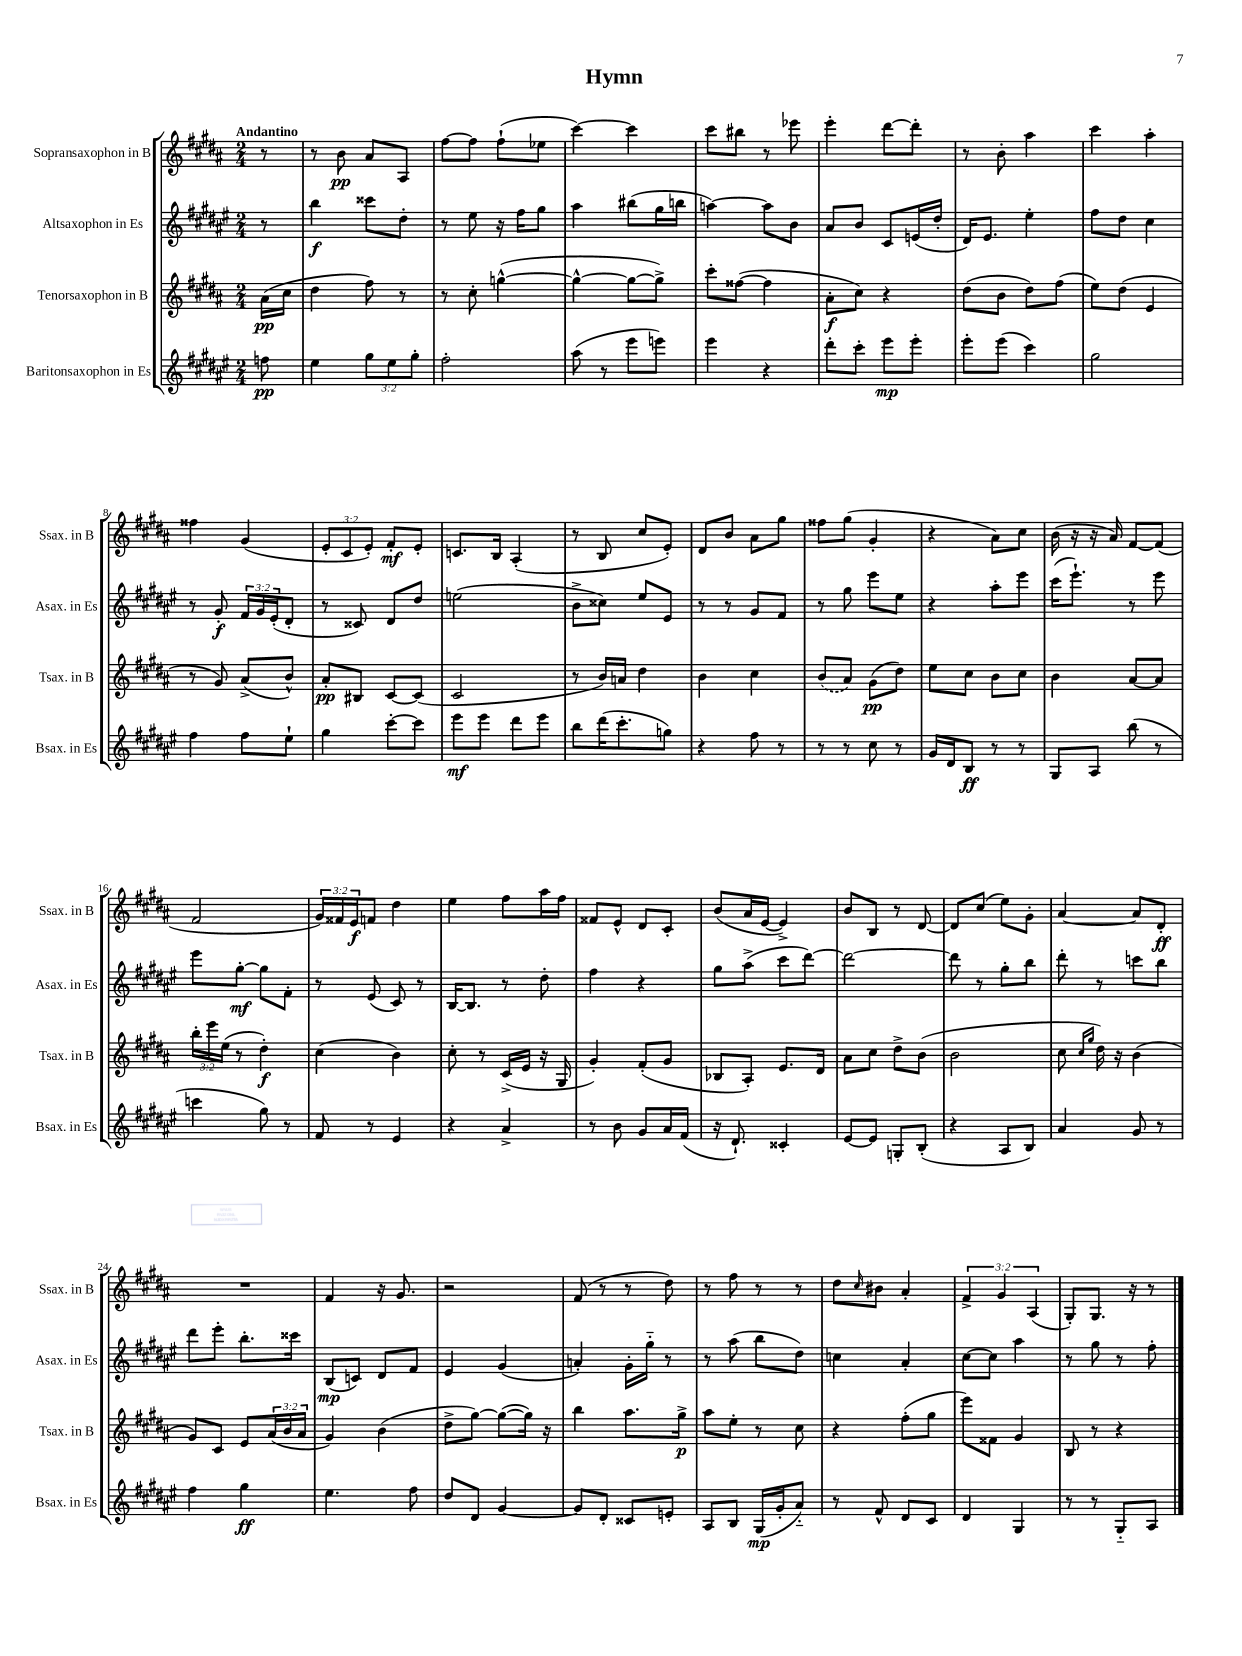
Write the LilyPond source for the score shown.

\header { title = "Hymn" }
<<
\new StaffGroup <<
\new Staff = "s0" \with { instrumentName = "Sopransaxophon in B" shortInstrumentName = "Ssax. in B" } {
    \clef treble \key b \major \numericTimeSignature \time 2/4 \override Staff.TupletNumber.text = #tuplet-number::calc-fraction-text \partial 8 \tempo "Andantino"
    r8 |
    r8 b'8\pp ais'8 ais8 |
    fis''8~ fis''8 fis''8-!( ees''8 |
    cis'''4~) cis'''4 |
    cis'''8 bis''8 r8 ees'''8 |
    e'''4-. dis'''8~ dis'''8-. |
    r8 b'8-. ais''4 |
    cis'''4 ais''4-. |
    fisis''4 gis'4( |
    \tuplet 3/2 { e'8-. cis'8 e'8-.) } fis'8-.\mf e'8-. |
    c'8. b16 ais4-.( |
    r8 b8 cis''8 e'8-.) |
    dis'8 b'8 ais'8 gis''8 |
    fisis''8 gis''8( gis'4-. |
    r4 ais'8) cis''8 |
    b'16( r16 r16 ais'16) fis'8~ fis'8( |
    fis'2 |
    \tuplet 3/2 { gis'16) fisis'16 e'16\f } f'8 dis''4 |
    e''4 fis''8 ais''16 fis''16 |
    fisis'8 e'8-^ dis'8 cis'8-. |
    b'8( ais'16 e'16~ e'4->) |
    b'8 b8 r8 dis'8~ |
    dis'8 cis''8( e''8) gis'8-. |
    ais'4~ ais'8 dis'8-.\ff |
    R2 |
    fis'4 r16 gis'8. |
    r2 |
    fis'8( r8 r8 dis''8) |
    r8 fis''8 r8 r8 |
    dis''8 \grace { cis''16 } bis'8 ais'4-. |
    \tuplet 3/2 { fis'4-> gis'4 ais4( } |
    gis8-.) gis8. r16 r8 \bar "|." |
}
\new Staff = "s1" \with { instrumentName = "Altsaxophon in Es" shortInstrumentName = "Asax. in Es" } {
    \clef treble \key fis \major \numericTimeSignature \time 2/4 \override Staff.TupletNumber.text = #tuplet-number::calc-fraction-text \partial 8
    r8 |
    b''4\f cisis'''8 dis''8-. |
    r8 eis''8 r16 fis''16 gis''8 |
    ais''4 bis''8( gis''16 b''16 |
    a''4~) a''8 b'8 |
    ais'8 b'8 cis'8 e'16( dis''16-. |
    dis'16) eis'8. eis''4-. |
    fis''8 dis''8 cis''4 |
    r8 gis'8-.\f \tuplet 3/2 { fis'16 gis'16 eis'16-.( } dis'8-. |
    r8 cisis'8) dis'8 dis''8 |
    e''2( |
    b'8-> cisis''8) eis''8 eis'8 |
    r8 r8 gis'8 fis'8 |
    r8 gis''8 eis'''8 eis''8 |
    r4 ais''8-. eis'''8 |
    cis'''16( eis'''8.-!) r8 eis'''8 |
    eis'''8 gis''8~-.\mf gis''8 fis'8-. |
    r8 eis'8( cis'8) r8 |
    b16~ b8. r8 dis''8-. |
    fis''4 r4 |
    gis''8 ais''8->( cis'''8 dis'''8~) |
    dis'''2~ |
    dis'''8 r8 gis''8-. b''8 |
    dis'''8-. r8 c'''8 b''8 |
    dis'''8 eis'''8-. b''8.-. cisis'''16 |
    b8\mp( c'8) dis'8 fis'8 |
    eis'4 gis'4( |
    a'4-.) gis'16-. gis''16-_ r8 |
    r8 ais''8( b''8 dis''8) |
    c''4 ais'4-. |
    cis''8~ cis''8 ais''4 |
    r8 gis''8 r8 fis''8-. \bar "|." |
}
\new Staff = "s2" \with { instrumentName = "Tenorsaxophon in B" shortInstrumentName = "Tsax. in B" } {
    \clef treble \key b \major \numericTimeSignature \time 2/4 \override Staff.TupletNumber.text = #tuplet-number::calc-fraction-text \partial 8
    ais'16\pp( cis''16 |
    dis''4 fis''8) r8 |
    r8 cis''8-. g''4~-^( |
    g''4~-^ g''8~ g''8->) |
    cis'''8-. fisis''8~( fisis''4 |
    ais'8-.\f cis''8) r4 |
    dis''8( b'8 dis''8) fis''8( |
    e''8) dis''8( e'4 |
    r8 gis'8) ais'8->( b'8-^) |
    ais'8-.\pp bis8 cis'8~ cis'8( |
    cis'2 |
    r8 b'16) a'16 dis''4 |
    b'4 cis''4 |
    \once \slurDashed b'8( ais'8) gis'8\pp( dis''8) |
    e''8 cis''8 b'8 cis''8 |
    b'4 ais'8~ ais'8 |
    \tuplet 3/2 { b''16-. e'''16 e''16( } r8 dis''4-.\f) |
    cis''4( b'4) |
    cis''8-. r8 cis'16->( e'16 r16 gis16 |
    gis'4-.) fis'8-.( gis'8 |
    bes8 ais8-.) e'8. dis'16 |
    ais'8 cis''8 dis''8-> b'8( |
    b'2 |
    cis''8 \grace { cis''16 gis''16 } dis''16) r16 b'4( |
    gis'8) cis'8 e'8 \tuplet 3/2 { ais'16( b'16 ais'16 } |
    gis'4) b'4( |
    dis''8-> gis''8~) gis''8~( gis''16) r16 |
    b''4 ais''8. gis''16->\p |
    ais''8 e''8-. r8 cis''8 |
    r4 fis''8-.( gis''8 |
    e'''8) fisis'8 gis'4 |
    b8 r8 r4 \bar "|." |
}
\new Staff = "s3" \with { instrumentName = "Baritonsaxophon in Es" shortInstrumentName = "Bsax. in Es" } {
    \clef treble \key fis \major \numericTimeSignature \time 2/4 \override Staff.TupletNumber.text = #tuplet-number::calc-fraction-text \partial 8
    f''8\pp |
    eis''4 \tuplet 3/2 { gis''8 eis''8 gis''8-. } |
    fis''2-. |
    ais''8( r8 eis'''8 e'''8) |
    eis'''4 r4 |
    dis'''8-. cis'''8-. eis'''8\mp eis'''8-. |
    eis'''8-. eis'''8( cis'''4) |
    gis''2 |
    fis''4 fis''8 eis''8-! |
    gis''4 cis'''8~-. cis'''8 |
    eis'''8\mf eis'''8 dis'''8 eis'''8 |
    b''8 dis'''16( cis'''8.-. g''8) |
    r4 fis''8 r8 |
    r8 r8 cis''8 r8 |
    gis'16 dis'16 b8\ff r8 r8 |
    gis8 ais8 b''8( r8 |
    c'''4 gis''8) r8 |
    fis'8 r8 eis'4 |
    r4 ais'4-> |
    r8 b'8 gis'8 ais'16 fis'16( |
    r16 dis'8.-!) cisis'4-. |
    eis'8~ eis'8 g8-. b8-.( |
    r4 ais8 b8) |
    ais'4 gis'8 r8 |
    fis''4 gis''4\ff |
    eis''4. fis''8 |
    dis''8 dis'8 gis'4~ |
    gis'8 dis'8-. cisis'8 e'8-. |
    ais8 b8 gis16\mp( gis'16-. ais'8-_) |
    r8 fis'8-^ dis'8 cis'8 |
    dis'4 gis4 |
    r8 r8 gis8-_ ais8 \bar "|." |
}
>>
>>
